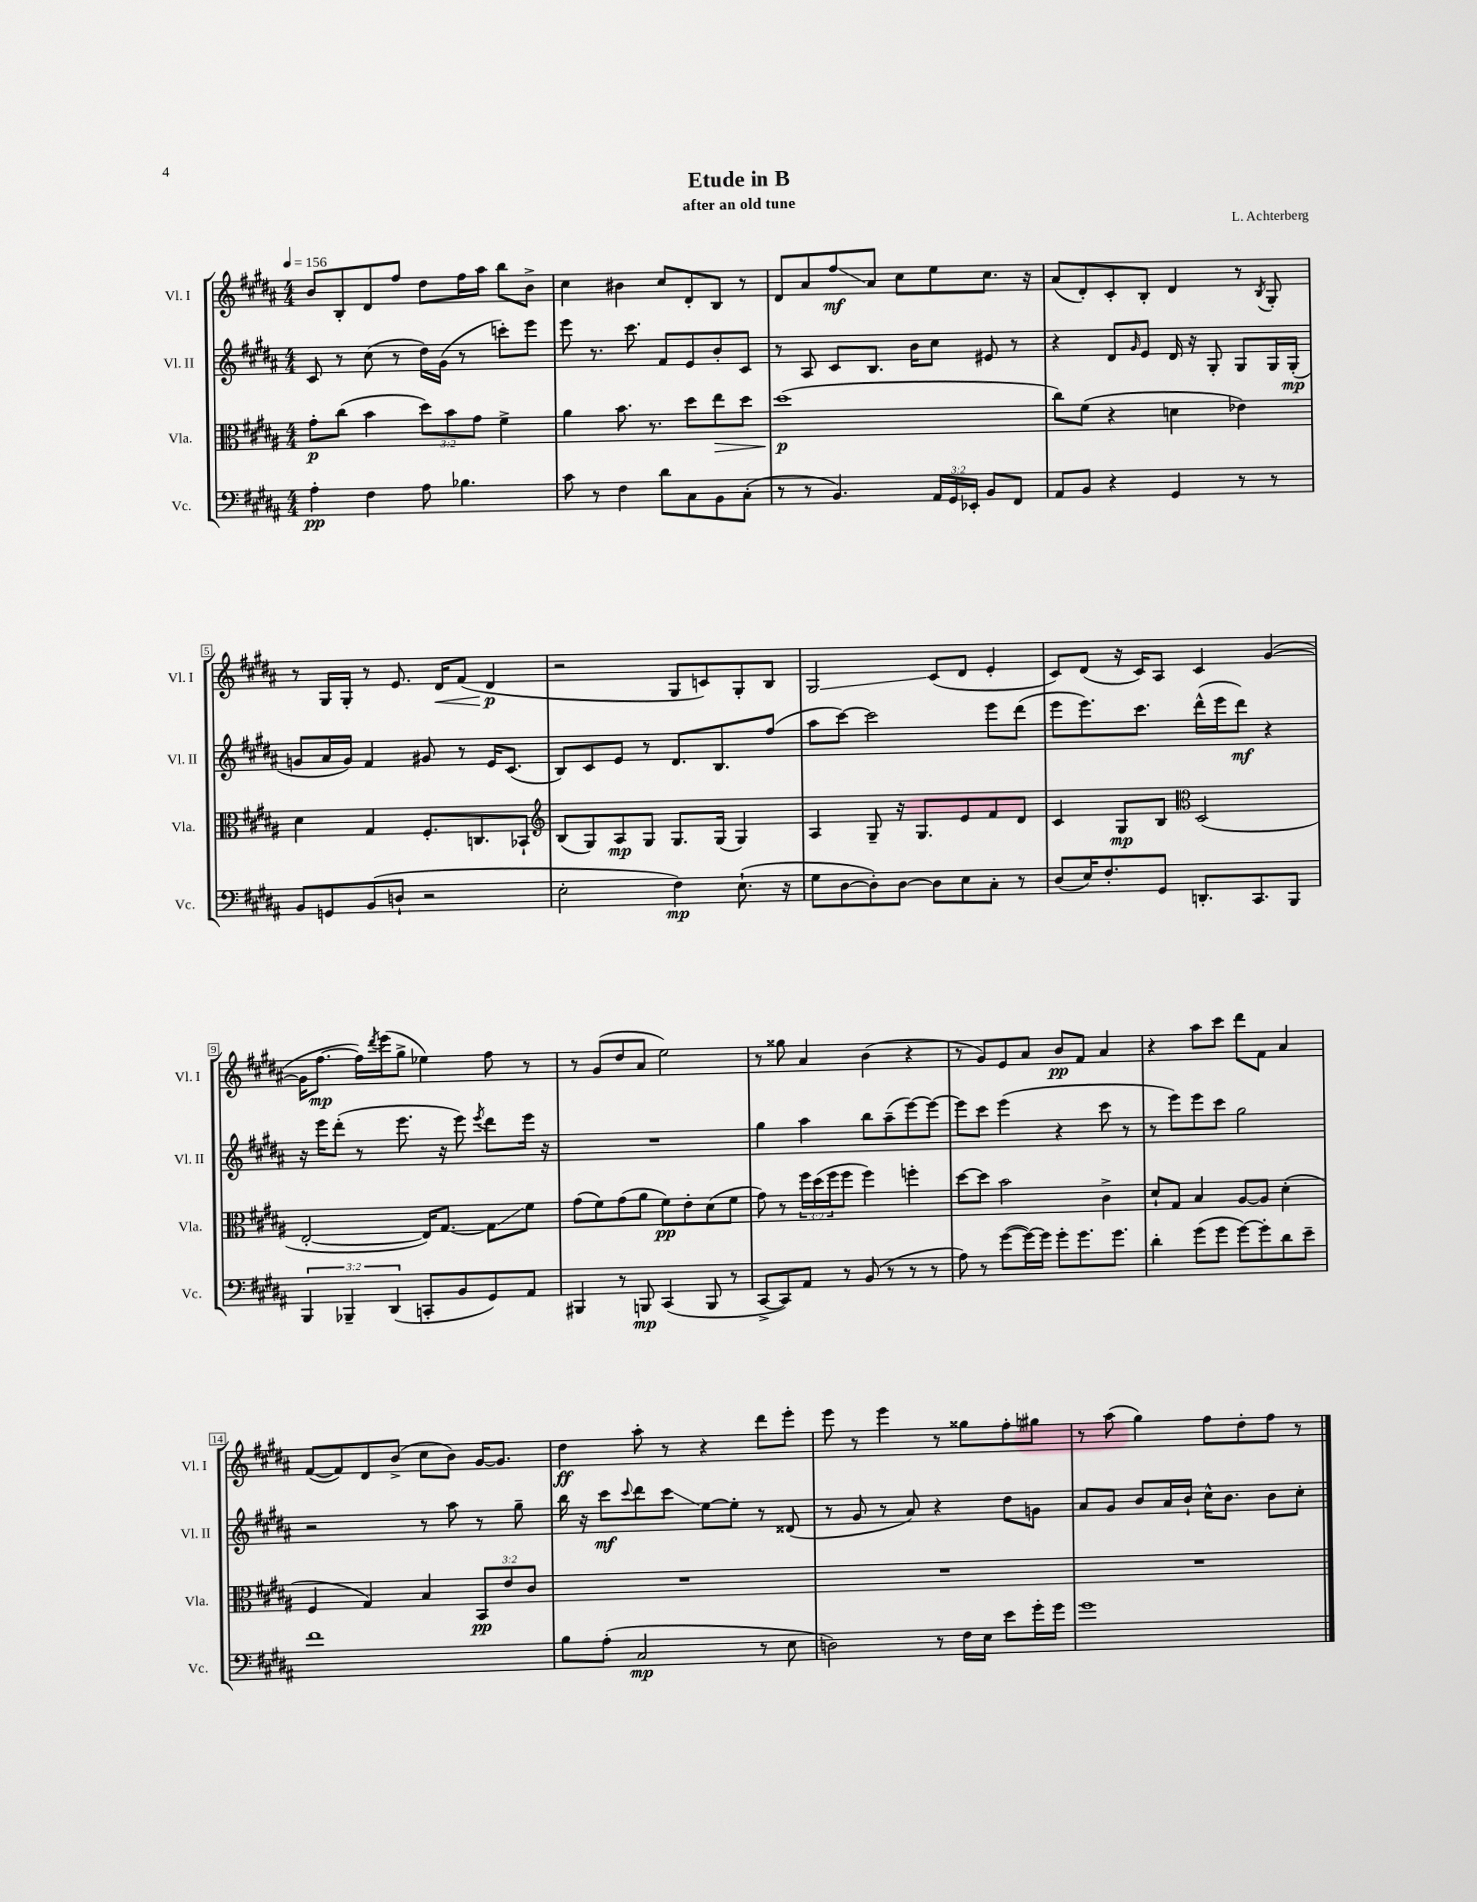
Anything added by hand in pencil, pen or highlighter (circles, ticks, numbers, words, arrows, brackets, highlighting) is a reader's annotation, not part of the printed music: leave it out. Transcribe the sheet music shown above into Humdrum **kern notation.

**kern	**kern	**kern	**kern
*staff4	*staff3	*staff2	*staff1
*clefF4	*clefC3	*clefG2	*clefG2
*k[f#c#g#d#a#]	*k[f#c#g#d#a#]	*k[f#c#g#d#a#]	*k[f#c#g#d#a#]
*M4/4	*M4/4	*M4/4	*M4/4
*MM156	*MM156	*MM156	*MM156
4A#'\	8g#'\L	8c#/	8b/L
.	(8cc#\J	8r	8B'/
4F#\	4b\	(8cc#\	8d#/
.	.	8r	8ff#/J
8A#\	12dd#\L)	16dd#\LL)	8dd#\L
.	.	(16g#\JJ	.
.	12b\	.	.
4.B-\	.	8r	16ff#\L
.	12g#\J	.	.
.	.	.	16aa#\JJ
.	4f#^\	8ccc'\L)	8bb\L
.	.	8eee\J	8b^\J
=	=	=	=
8c#\	4a#\	8eee\	4cc#\
8r	.	8.r	.
4F#\	8.b\	.	4b#\
.	.	8.ccc#\	.
.	8.r	.	.
8d#\L	.	8f#/L	8cc#/L
8C#\	8dd#\L	8e/	8d#'/
8BB\	8ee\	8b'/	8B/J
(8C#'\J	8dd#\J	8c#/J	8r
=	=	=	=
8r	(1dd#	8r	8d#/L
8r	.	8A#/	8a#/
4.BB/)	.	8c#/L	8ff#/
.	.	8.B/J	8a#/J
.	.	.	8cc#\L
.	.	16b\LK	.
24AA#/LL	.	8cc#\J	8ee\
24GG#/	.	.	.
24EE-'/JJ	.	.	.
8BB/L	.	8e#/	8.cc#\J
8FF#/J	.	8r	.
.	.	.	16r
=	=	=	=
8AA#/L	8cc#\L)	4r	(8a#/L
8BB/J	(8f#\J	.	8d#'/)
4r	4r	8d#/L	8c#'/
.	.	16qqg#/	.
.	.	8e/J	8B'/J
4GG#/	4d\	16d#/	4d#/
.	.	16r	.
.	.	8G#'/	.
8r	4e-\)	8G#/L	8r
.	.	.	8qB/
8r	.	16G#/L	8G#'/
.	.	(16G#'/JJ	.
=	=	=	=
8BB/L	4d#\	8g/L	8r
8GG/	.	16a#/L	16G#/LL
.	.	16g/JJ)	16G#'/JJ
(8BB/	4G#/	4f#/	8r
8D`/J	.	.	8.e/
2r	8.F#'/L	8g#/	.
.	.	.	16d#/LK
.	.	8r	(8f#/J
.	8.C/	.	.
.	.	16e/LK	4d#/
.	.	(8.c#/J	.
.	8BB-`/J	.	.
=	=	=	=
*	*clefG2	*	*
2E'\	(8B/L	8B/L)	2r
.	8G#/)	8c#/	.
.	8A#/	8e/J	.
.	8G#/J	8r	.
4F#\)	8.G#/L	8.d#/L	8G#/L
.	.	.	8c/)
.	(16G#/Jk	8.B/	.
(8.E`\	4G#/)	.	8G#'/
.	.	(8ff#/J	8B/J
16r	.	.	.
=	=	=	=
8G#\L	4A#/	8aa#\L	2G#/
[8D#\	.	[8ccc#\J)	.
8D#'\])	8G#~/	2ccc#\]	.
[8D#\J	16r	.	.
.	8.G#/L	.	.
8D#\]L	.	.	(8c#/L
8E\	8e/	.	8d#/J
8C#'\J	8f#/	8eee\L	4e'/
8r	8d#/J	(8ddd#\J	.
=	=	=	=
(8D#/L	4c#/	8eee\L	8c#/L)
16E/K)	.	8.eee\)	(8d#/J
8.F#'/	.	.	.
.	8G#/L	.	16r
.	.	8.ccc#\J	16c#/LK)
8GG#/J	8B/J	.	8A#/J
*	*clefC3	*	*
8.DD'/L	(2D#/	(16ddd#^^\LL	4c#/
.	.	16eee\J	.
.	.	8ddd#\J)	.
8.CC#/	.	.	.
.	.	4r	([4g#/
8BBB/J	.	.	.
=	=	=	=
6BBB/	[2E'/	16r	16g#\]LK
.	.	16eee\LK	[8.ff#\J
.	.	(8ddd#'\J	.
6BBB-~/	.	.	.
.	.	8r	16ff#\]LL)
.	.	.	8qddd#/
.	.	.	(16eee\J
(6DD#/	.	.	.
.	.	8.eee\	8gg#^\J
8CC'/L	16E/]LK)	.	4ee-\)
.	[8.G#/J	16r	.
8BB/	.	8eee\)	.
.	.	8qeee/	.
8GG#/)	8G#\]L	8ddd#\L	8ff#\
8AA#/J	8f#\J	16eee\Jk	8r
.	.	16r	.
=	=	=	=
4BBB#/	(8g#\L	1r	8r
.	8f#\)	.	(8g#/L
8r	(8g#\	.	8dd#/
8BBB/	8a#\J	.	8a#/J
(4CC#/	8f#\L)	.	2ee\)
.	8e'\	.	.
8BBB/	(8d#\	.	.
8r	8f#\J	.	.
=	=	=	=
[8CC#^/L	8g#\)	4gg#\	8r
8CC#/])	8r	.	8gg##\
8AA#/J	24ff#\LL	4aa#\	4a#/
.	(24dd#\	.	.
.	24ff#\J	.	.
8r	8ff#\J	.	.
(8BB/	4ff#\)	8bb\L	(4b\
8r	.	(8aa#~\	.
8r	4ff'\	[8eee\)	4r
8r	.	8eee\_J	.
=	=	=	=
8A#\)	[8dd#\L	8eee\]L	8r
8r	8dd#\]J	8ccc#\J	8g#/L)
([8g#\L	2b\	(4eee\	8e/
16g#\_L)	.	.	8a#/J
16g#\]JJ	.	.	.
8g#'\L	.	4r	8b/L
8.g#\	.	.	8f#/J
.	4c#^\	8ccc#\	4a#/
8.g#\J	.	.	.
.	.	8r	.
=	=	=	=
4d#'\	8d#`/L	8r	4r
.	8G#/J	8eee\L)	.
(8g#\L	4B/	8eee\	8aa#\L
8g#\J	.	8ccc#\J	8ccc#\J
[8g#\L)	[8A#/L	2gg#\	8ddd#\L
8g#'\]	8A#/]J	.	8f#\J
8d#\	(4d#'\	.	4a#/
8e~\J	.	.	.
=	=	=	=
1f#	4F#/	2r	([8f#/L
.	.	.	8f#/])
.	4G#/)	.	8d#/
.	.	.	(8b^/J
.	4B/	8r	8cc#\L
.	.	8aa#\	8b\J)
.	12BB/L	8r	[16g#/LK
.	.	.	8.g#/]J
.	12e/	.	.
.	.	8gg#~\	.
.	12c#/J	.	.
=	=	=	=
8B\L	1r	16bb\	4dd#\
.	.	16r	.
(8A#'\J	.	8ccc#\L	.
.	.	8qqccc#/	.
2C#/	.	8ddd#\	8aa#'\
.	.	8ccc#\J	8r
.	.	[8ee\L	4r
.	.	8ee'\]J	.
8r	.	8r	8ddd#\L
8E\	.	(8d##/	8eee'\J
=	=	=	=
2D\)	1r	8r	8eee\
.	.	8g#/	8r
.	.	8r	4eee\
.	.	8a#/)	.
8r	.	4r	8r
16F#\LL	.	.	8gg##\L
16E\JJ	.	.	.
8e\L	.	8dd#\L	8ff#'\
16g#'\L	.	8g\J	8gg#\J
16g#\JJ	.	.	.
=	=	=	=
1g#	1r	8a#/L	8r
.	.	8g#/J	(8aa#\
.	.	8b/L	4gg#\)
.	.	16a#/L	.
.	.	16b`/JJ	.
.	.	16cc#^^\LK	8ff#\L
.	.	8.b\J	.
.	.	.	8dd#'\
.	.	8b\L	8ff#\J
.	.	8cc#'\J	8r
==	==	==	==
*-	*-	*-	*-
